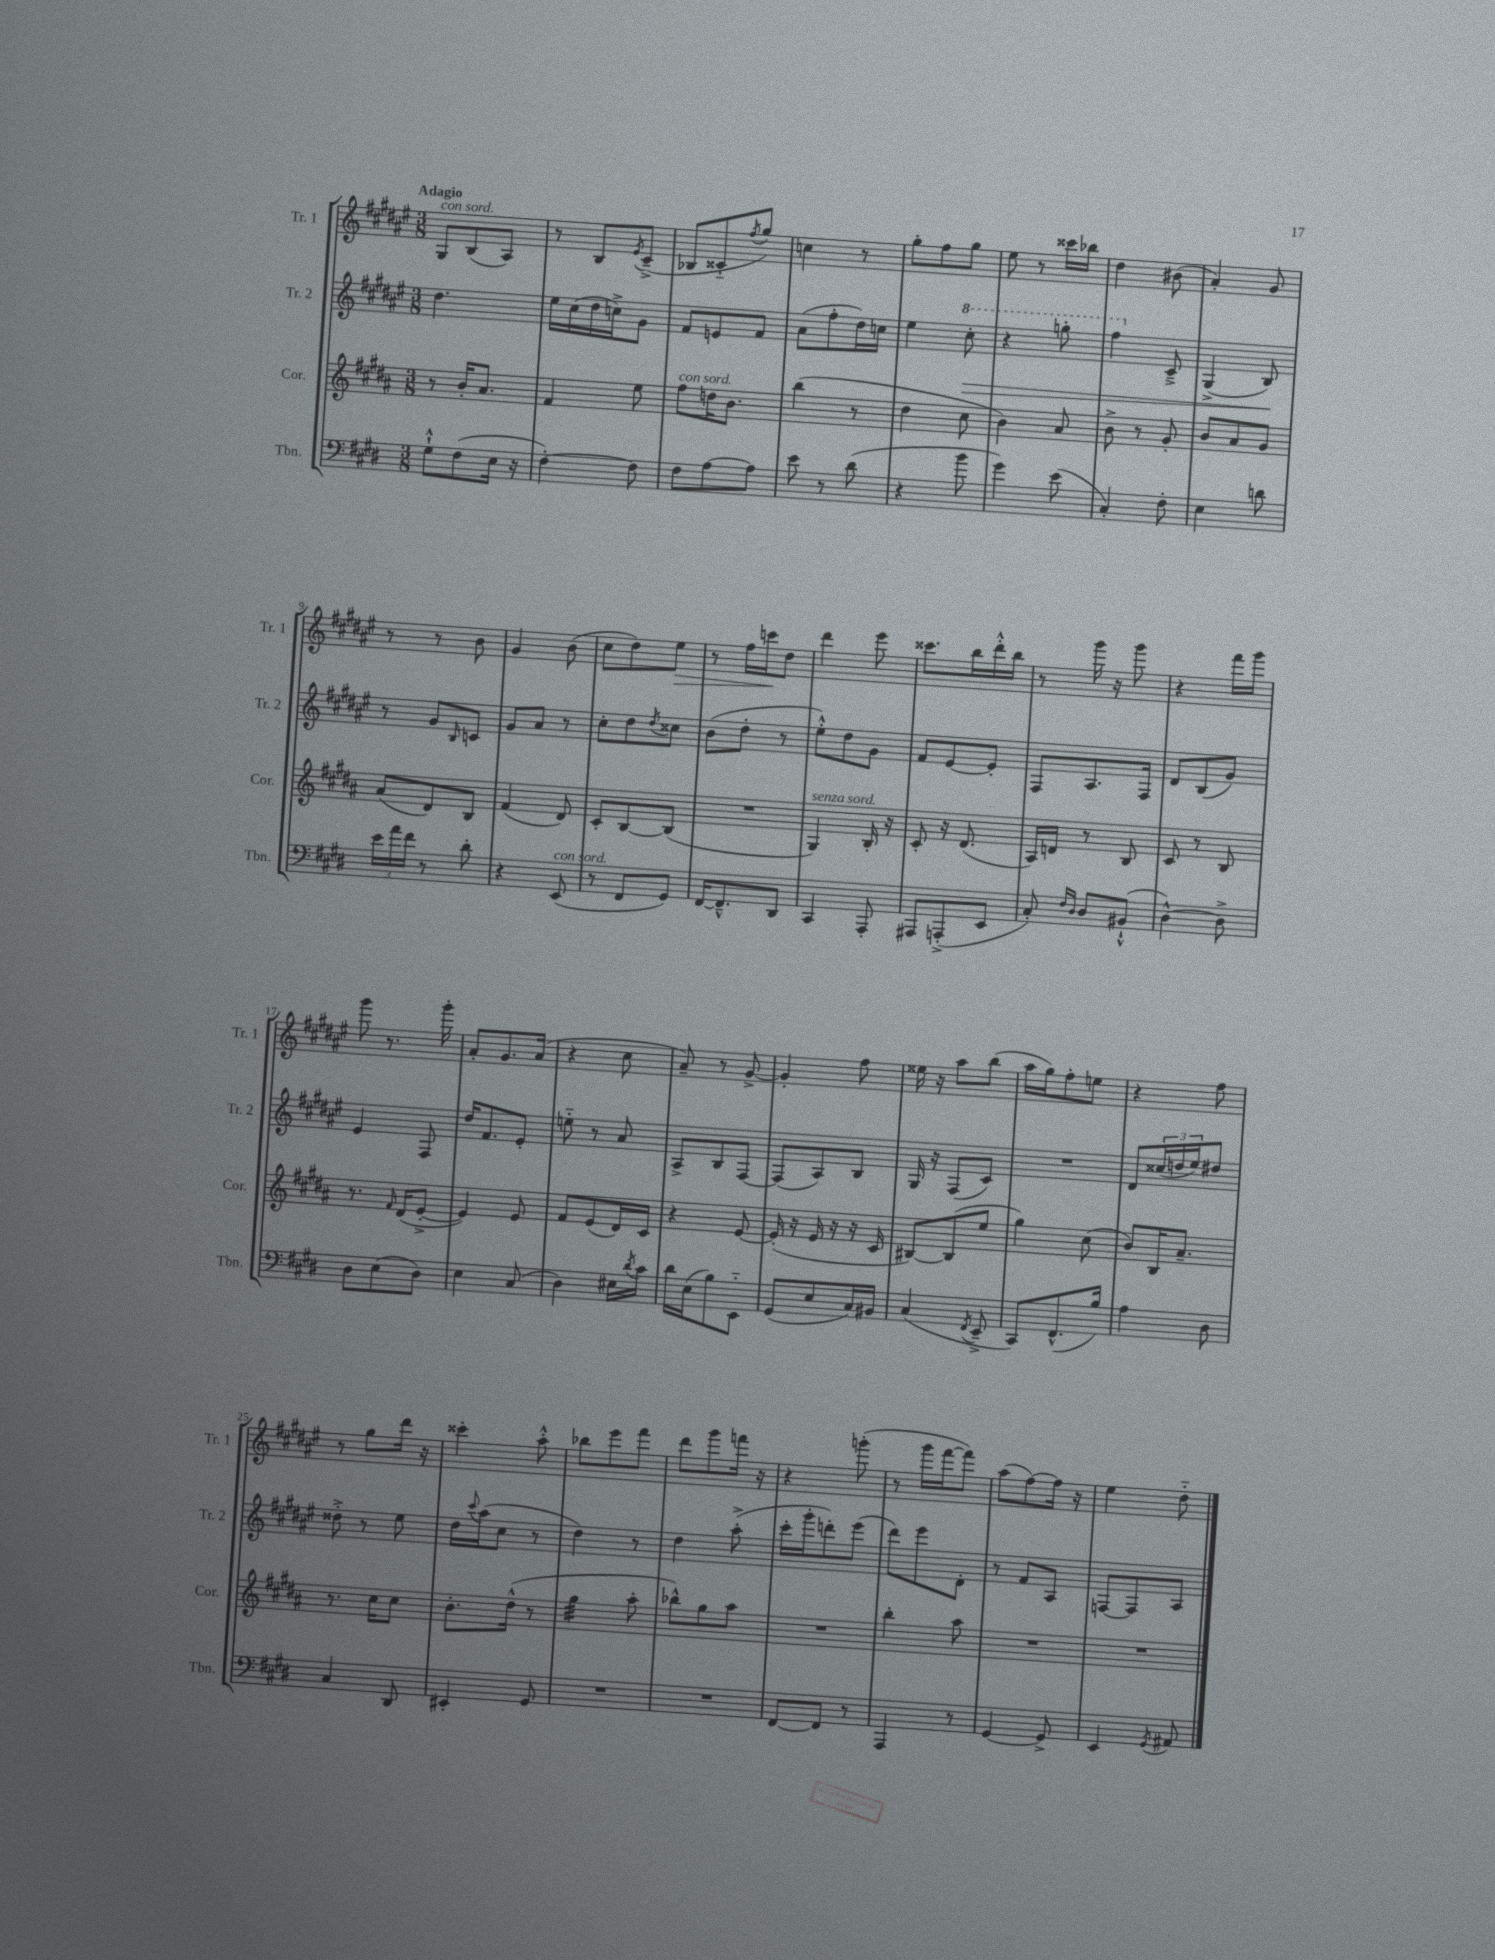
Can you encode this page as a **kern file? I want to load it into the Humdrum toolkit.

**kern	**kern	**kern	**dynam	**kern	**dynam
*part4	*part3	*part2	*part2	*part1	*part1
*staff4	*staff3	*staff2	*staff2	*staff1	*staff1
*I"Tbn.	*I"Cor.	*I"Tr. 2	*	*I"Tr. 1	*
*I'Tbn.	*I'Cor.	*I'Tr. 2	*	*I'Tr. 1	*
*clefF4	*clefG2	*clefG2	*	*clefG2	*
*k[f#c#g#d#]	*k[f#c#g#d#a#]	*k[f#c#g#d#a#e#]	*	*k[f#c#g#d#a#e#]	*
*M3/8	*M3/8	*M3/8	*	*M3/8	*
=1	=1	=1	=1	=1	=1
!	!	!	!	!LO:TX:a:B:t=Adagio	!
!	!	!	!	!LO:TX:a:i:t=con sord.	!
8G#`^^\L	8r	4.dd#\	.	8G#/L	.
(8F#\	16b'/KL	.	.	(8B/	.
.	8.a#/J	.	.	.	.
16E\Jk	.	.	.	8A#/J)	.
16r	.	.	.	.	.
=2	=2	=2	=2	=2	=2
[4F#'\)	4f#/	16ee#\LL	.	8r	.
.	.	(16cc#\	.	.	.
.	.	16dd#\	.	8B/L	.
.	.	16ccn^\J)	.	.	.
.	.	.	.	8qe#/	.
8F#\]	8ee\	8g#\J	.	(8c#~^/J	.
=3	=3	=3	=3	=3	=3
!	!LO:TX:a:i:t=con sord.	!	!	!	!
8F#\L	8ff#\L	8f#/L	.	8B-X/L	.
[8A\	16ddn\K	8en/	.	8c##X/	.
.	8.b\J	.	.	.	.
.	.	.	.	8qff#/	.
8A\J]	.	8f#/J	.	8gg#/J)	.
=4	=4	=4	=4	=4	=4
8e\	(4bb\	(8a#\L	.	4ccn\	.
8r	.	8ff#'\	.	.	.
(8d#\	8r	16dd#\L)	.	8r	.
.	.	16ccn\JJ	.	.	.
=5	=5	=5	=5	=5	=5
4r	4dd#\	4ee#\	.	8gg#'\L	.
.	.	.	.	8ff#\	.
*	*	*8va	*	*	*
8b\	8cc#\	8ccc#'\	.	8gg#\J	.
=6	=6	=6	=6	=6	=6
!	!	!	!LO:HP:b	!	!
4g#\)	4b\)	4r	>	8ee#\	.
.	.	.	.	8r	.
(8e\	8a#/	8gggn'\	.	16ccc##X\LL	.
.	.	.	.	16bb-X\JJ	.
=7	=7	=7	=7	=7	=7
4C#'/)	8b^\	4fff#\	.	4dd#\	.
.	8r	.	.	.	.
*	*	*X8va	*	*	*
8F#'\	8g#'/	8c#~^/	.	(8b#X\	.
=8	=8	=8	=8	=8	=8
4E\	8b/L	(4G#^/	.	4a#'/)	.
.	8a#/	.	.	.	.
8dn\	8g#/J	8B/)	.	8g#/	.
.	.	.	]	.	.
!!LO:LB:g=z
=9	=9	=9	=9	=9	=9
24e\LL	(8a#/L	8r	.	8r	.
24a\	.	.	.	.	.
24f#\JJ	.	.	.	.	.
8r	8d#/)	8g#/L	.	8r	.
.	.	16qqB/	.	.	.
8d#'\	8B/J	8cn/J	.	8b\	.
=10	=10	=10	=10	=10	=10
4r	(4f#/	8g#/L	.	4g#/	.
.	.	8a#/J	.	.	.
!LO:TX:a:i:t=con sord.	!	!	!	!	!
(8EE/	8d#/)	8r	.	(8b\	.
=11	=11	=11	=11	=11	=11
8r	8c#'/L	8cc#'\L	.	8cc#\L	.
8FF#/L	[8B/	8dd#\	.	8dd#\)	.
.	.	8qdd#/	.	.	.
!	!	!	!	!	!LO:HP:b
8GG#/J)	(8B/J]	8cc##X\J	.	8ee#\J	>
=12	=12	=12	=12	=12	=12
[16FF#/KL	4.r	(8b\L	.	8r	.
8.FF#~^^/]	.	.	.	.	.
.	.	8dd#'\J	.	16ff#\LL	.
.	.	.	.	16cccn\J	.
8DD#/J	.	8r	.	8dd#\J	]
=13	=13	=13	=13	=13	=13
!	!LO:TX:a:i:t=senza sord.	!	!	!	!
4CC#/	4G#/)	8ee#'^^\L)	.	4ddd#\	.
.	.	8dd#\	.	.	.
8AAA'/	16B'/	8g#\J	.	8eee#\	.
.	16r	.	.	.	.
=14	=14	=14	=14	=14	=14
8AAA#X/L	8c#'/	8f#/L	.	8.ccc##X\L	.
(8AAAn'^/	16r	[8e#/	.	.	.
.	(8.d#/	.	.	16bb\L	.
8EE/J	.	8e#'/J]	.	16ddd#'^^\	.
.	.	.	.	16bb\JJ	.
=15	=15	=15	=15	=15	=15
8C#'/)	16A#/LL)	8F#/L	.	8r	.
.	16dn/JJ	.	.	.	.
16qqF#/LL	.	.	.	.	.
16qqD#/JJ	.	.	.	.	.
8D#/L	8r	8.A#/	.	16ggg#\	.
.	.	.	.	16r	.
(8BB#X`^^/J	8B/	.	.	8ggg#\	.
.	.	16F#/Jk	.	.	.
=16	=16	=16	=16	=16	=16
[4D#^^\)	8c#/	8d#/L	.	4r	.
.	8r	(8B/	.	.	.
8D#^\]	8B/	8g#/J)	.	16fff#\LL	.
.	.	.	.	16ggg#\JJ	.
!!LO:LB:g=z
=17	=17	=17	=17	=17	=17
8D#\L	8.r	4e#/	.	8ggg#\	.
(8E\	.	.	.	8.r	.
.	16qqf#/	.	.	.	.
.	(16d#/KL	.	.	.	.
8D#\J)	[8e'^/J	8F#/	.	.	.
.	.	.	.	16ggg#'\	.
=18	=18	=18	=18	=18	=18
4E\	4e/])	16dd#/KL	.	8a#'/L	.
.	.	8.f#/	.	.	.
.	.	.	.	8.g#/	.
(8C#/	8e/	8e#'/J	.	.	.
.	.	.	.	(16a#/Jk	.
=19	=19	=19	=19	=19	=19
4D#\)	8f#/L	8een\	.	4r	.
.	(8e/	8r	.	.	.
16E#X\LL	16d#/L)	8a#/	.	8cc#\	.
8qd#/	.	.	.	.	.
16c#\JJ	16c#/JJ	.	.	.	.
=20	=20	=20	=20	=20	=20
16d#\LL	4r	8A#^/L	.	8a#~/)	.
(16E\J	.	.	.	.	.
8B\)	.	8B/	.	8r	.
8EE\J	[8e/	[8F#/J	.	[8g#^/	.
=21	=21	=21	=21	=21	=21
(8GG#/L	(16e'/]	(8F#/L]	.	4g#'/]	.
.	16r	.	.	.	.
8E/	16e/	8A#/)	.	.	.
.	16r	.	.	.	.
16C#/L)	16r	8B/J	.	8ff#\	.
16BB#X/JJ	16c#/	.	.	.	.
=22	=22	=22	=22	=22	=22
(4C#/	[8B#X/L)	16G#/	.	16ee##X\	.
.	.	16r	.	16r	.
.	(8B#/]	(8F#/L	.	8aa#\L	.
8qFF#/	.	.	.	.	.
8EE~^/	8ee/J	8c#/J)	.	(8bb\J	.
=23	=23	=23	=23	=23	=23
8CC#/L)	4gg#\)	4.r	.	16aa#\LL	.
.	.	.	.	16gg#\J)	.
(8.FF#^^/	.	.	.	8ff#'\	.
.	(8cc#\	.	.	8een\J	.
16B/Jk)	.	.	.	.	.
=24	=24	=24	=24	=24	=24
4A\	8b/L)	8d#/L	.	4r	.
.	16B/K	(24cc##X/L	.	.	.
.	.	24ddn/	.	.	.
.	8.a#~/J	.	.	.	.
.	.	24ee#/J)	.	.	.
8D#\	.	8dd#X/J	.	8ff#\	.
!!LO:LB:g=z
=25	=25	=25	=25	=25	=25
4C#/	8.r	8dd##X'^\	.	8r	.
.	.	8r	.	8gg#\L	.
.	16cc#\KL	.	.	.	.
8DD#/	8cc#\J	8ee#\	.	16ddd#\Jk	.
.	.	.	.	16r	.
=26	=26	=26	=26	=26	=26
4EE#X'/	8.b'\L	16dd#\LL	.	4ccc##X'\	.
.	.	8qqccc#/	.	.	.
.	.	(16aa#\J	.	.	.
.	.	8cc#\J	.	.	.
.	(16dd#^^\Jk	.	.	.	.
8GG#/	8r	8r	.	8aa#'^^\	.
=27	=27	=27	=27	=27	=27
*	*tremolo	*	*	*	*
4.r	32gg#\LLL	4dd#\)	.	8bb-X\L	.
.	32gg#\	.	.	.	.
.	32gg#\	.	.	.	.
.	32gg#\	.	.	.	.
.	32gg#\	.	.	8eee#\	.
.	32gg#\	.	.	.	.
.	32gg#\	.	.	.	.
.	32gg#\JJJ	.	.	.	.
*	*Xtremolo	*	*	*	*
.	8aa#'\	8r	.	8fff#\J	.
=28	=28	=28	=28	=28	=28
4.r	8bb-X^^\L)	4dd#\	.	8ddd#\L	.
.	8gg#\	.	.	8ggg#\	.
.	8aa#\J	(8aa#'^\	.	16fffn\Jk	.
.	.	.	.	16r	.
=29	=29	=29	=29	=29	=29
[8FF#/L	4.r	16ccc#'\LL	.	4r	.
.	.	16ggg#'\J	.	.	.
8FF#/J]	.	8dddn'\)	.	.	.
8r	.	(8eee#\J	.	(8gggn'\	.
=30	=30	=30	=30	=30	=30
4AAA/	4bb'\	8ddd#\L)	.	8r	.
.	.	8eee#\	.	16ggg#\LL	.
.	.	.	.	[16fff#\J	.
8r	8aa#\	8d#'\J	.	8fff#\J])	.
=31	=31	=31	=31	=31	=31
[4GG#/	4.r	8r	.	(8aa#\L	.
.	.	8f#/L	.	[8ff#\)	.
8GG#^/]	.	8A#/J	.	16ff#\Jk]	.
.	.	.	.	16r	.
=32	=32	=32	=32	=32	=32
4EE/	4.r	[8Fn/L	.	4ee#\	.
.	.	8F/]	.	.	.
8qGG#/	.	.	.	.	.
8AA#X/	.	8A#/J	.	8dd#\	.
==	==	==	==	==	==
*-	*-	*-	*-	*-	*-
